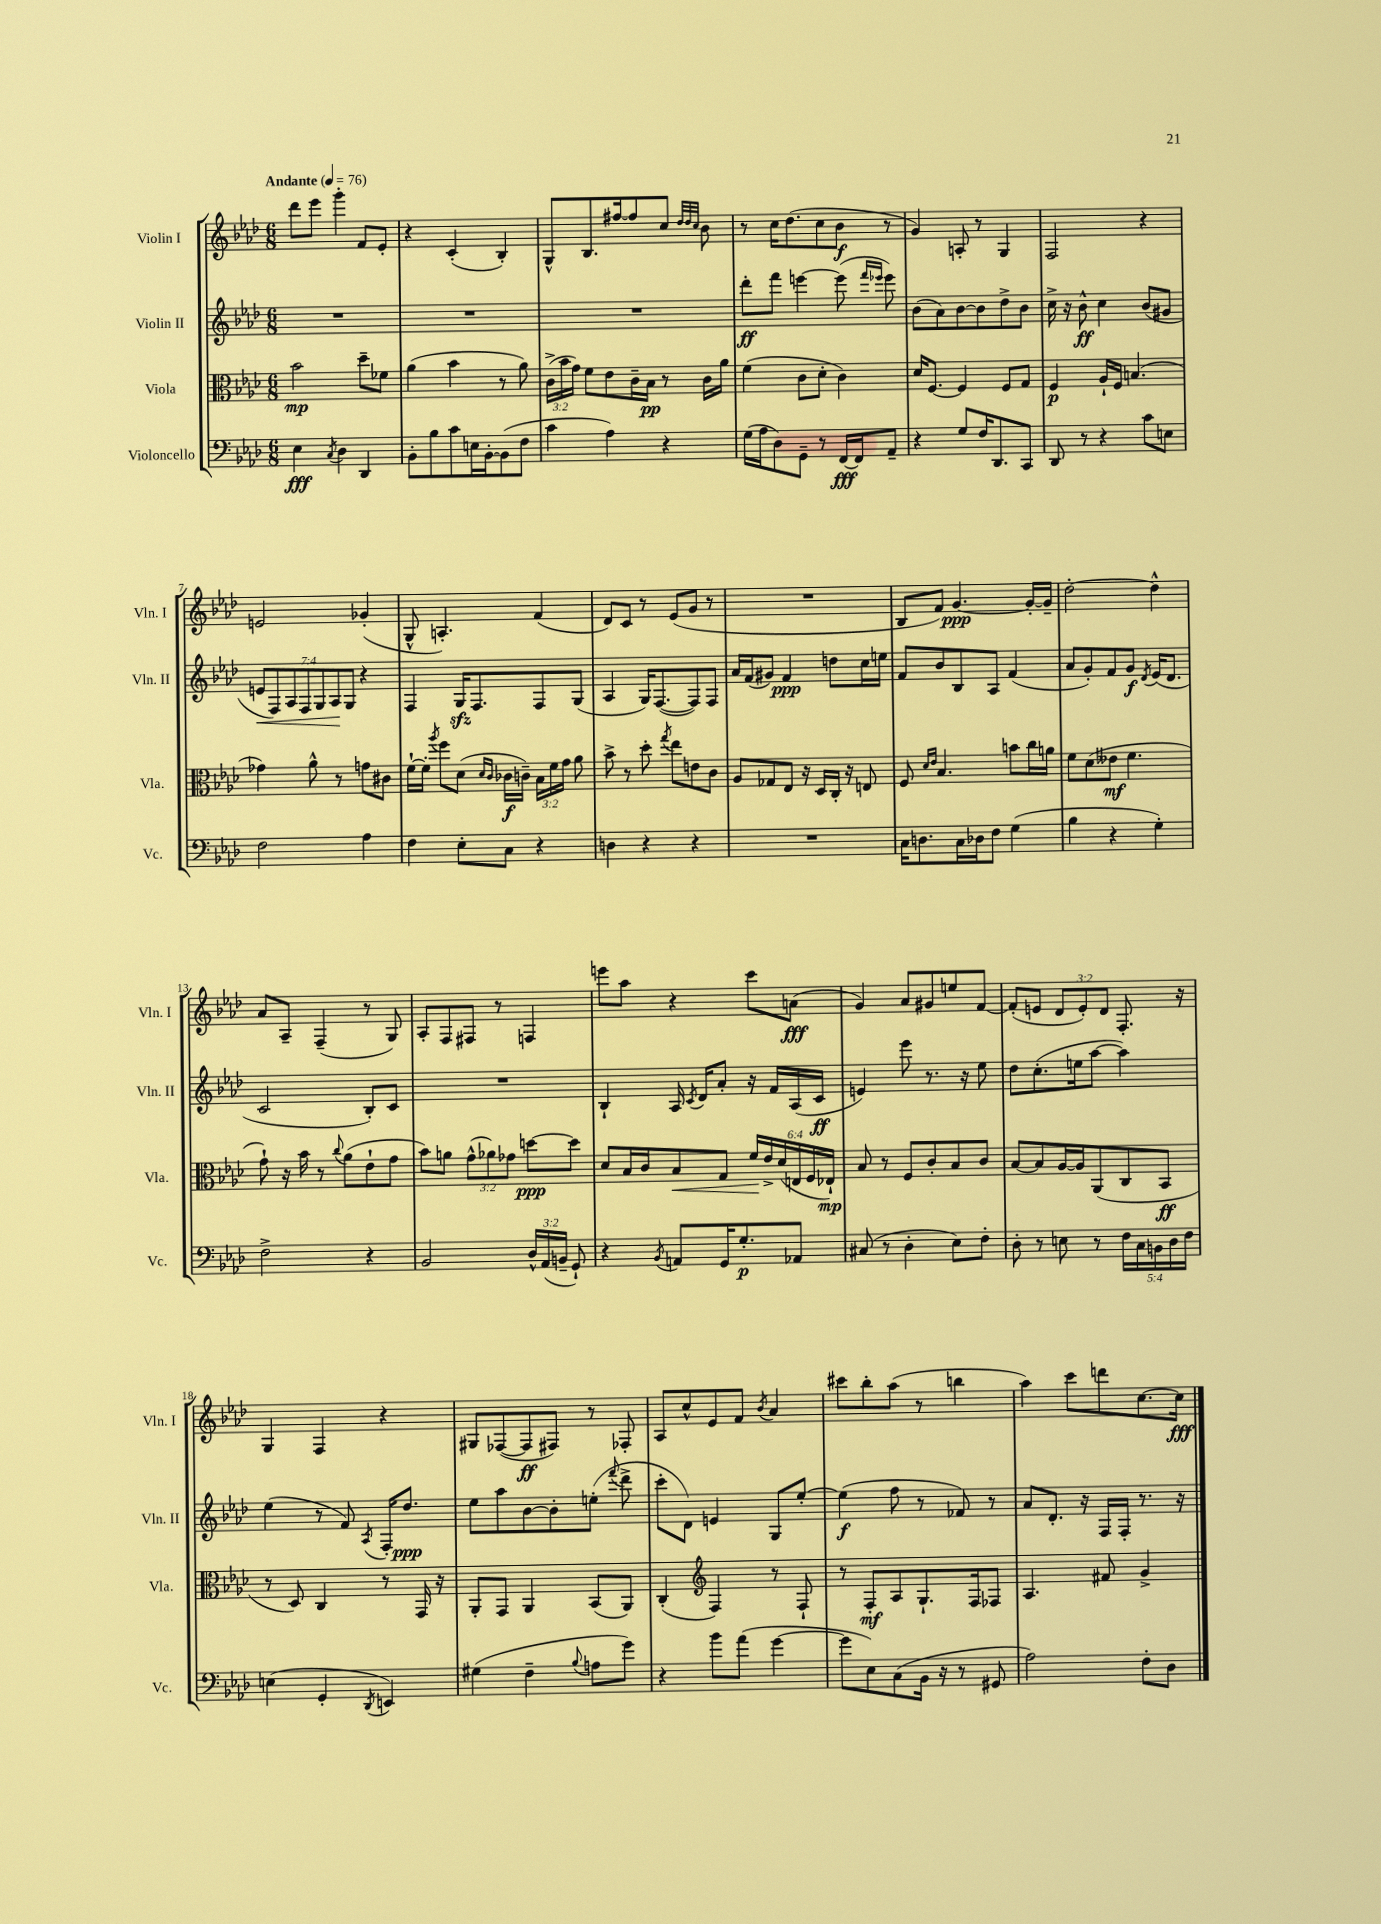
<<
\new StaffGroup <<
\new Staff = "s0" \with { instrumentName = "Violin I" shortInstrumentName = "Vln. I" } {
    \clef treble \key aes \major \numericTimeSignature \time 6/8 \override Staff.TupletNumber.text = #tuplet-number::calc-fraction-text \tempo "Andante" 4 = 76
    \autoBeamOff des'''8[ ees'''8] g'''4-. f'8[ ees'8]-. |
    r4 c'4-.( bes4-.) |
    g8[-^ bes8. fis''16~ fis''8 c''8] \grace { des''32[ des''32 c''32] } bes'8 |
    r8 c''16[ des''8.( c''8 bes'8]\f r8 |
    g'4) a8-. r8 g4 |
    f2 r4 |
    e'2 ges'4-.( |
    g8-^ a4.-.) f'4( |
    des'8[) c'8] r8 ees'8[( g'8] r8 |
    R2. |
    bes8[ f'8]) g'4.~\ppp g'16[~-. g'16]-- |
    des''2~-. des''4-^ |
    aes'8[ aes8]-- f4--( r8 g8) |
    aes8[-. f8 fis8] r8 f4 |
    e'''8[ aes''8] r4 c'''8[ a'8]\fff( |
    g'4) aes'8[ gis'8 e''8 f'8]~ |
    f'8[-.( e'8] \tuplet 3/2 { des'8[ e'8-.) des'8] } f8.-. r16 |
    g4 f4 r4 |
    gis8[ fes8~( fes8\ff fis8]) r8 fes8-. |
    aes8[ c''8-^ ees'8 f'8] \acciaccatura { bes'8 } aes'4 |
    cis'''8[ bes''8-. aes''8]( r8 b''4 |
    aes''4) c'''8[ d'''8 c''8.~ c''16]\fff \bar "|." |
}
\new Staff = "s1" \with { instrumentName = "Violin II" shortInstrumentName = "Vln. II" } {
    \clef treble \key aes \major \numericTimeSignature \time 6/8 \override Staff.TupletNumber.text = #tuplet-number::calc-fraction-text
    \autoBeamOff R2. |
    R2. |
    R2. |
    des'''8[-.\ff f'''8] e'''4~ e'''8( \grace { f'''16[ ees'''16] } ees'''8) |
    bes'8[( aes'8) bes'8~ bes'8 des''8-> bes'8] |
    c''16-> r16 bes'8-^\ff c''4 bes'8[( gis'8] |
    \tuplet 7/4 { e'8[\< f8) aes8 f8 g8 aes8\! g8] } r4 |
    f4 g16[\sfz f8. f8 g8]( |
    aes4 g16[) f8.~( f8) f8] |
    aes'16[ f'16( gis'8]) f'4\ppp d''8[ c''16 e''16] |
    f'8[ bes'8 bes8 aes8] f'4( |
    aes'8[ g'8-.) f'8 g'8]\f \acciaccatura { des'8 } ees'16[( des'8.] |
    c'2 bes8[-.) c'8] |
    R2. |
    bes4-! aes16 \acciaccatura { c'8 } des'16[ aes'8]-. r16 f'16[ aes16( c'16]\ff |
    e'4) ees'''8 r8. r16 ees''8 |
    des''8[ c''8.-.( e''16 aes''8]~ aes''4) |
    ees''4( r8 f'8) \acciaccatura { aes8 } f16[-. des''8.]\ppp |
    ees''8[ aes''8 bes'8~ bes'8-. e''8]-.( \appoggiatura { f'''8 } des'''8-> |
    c'''8[-. des'8]) e'4 g8[ ees''8]~-. |
    ees''4\f( f''8 r8 fes'8) r8 |
    aes'8[ des'8.]-. r16 f16[ f16]-. r8. r16 \bar "|." |
}
\new Staff = "s2" \with { instrumentName = "Viola" shortInstrumentName = "Vla." } {
    \clef alto \key aes \major \numericTimeSignature \time 6/8 \override Staff.TupletNumber.text = #tuplet-number::calc-fraction-text
    \autoBeamOff bes'2\mp des''8[-- fes'8] |
    aes'4( bes'4 r8 aes'8) |
    \tuplet 3/2 { c'16[->( bes'16 g'16]) } f'8[ ees'8 c'16-- bes16]\pp r8 c'16[ aes'16] |
    f'4( c'8[ des'8]-. c'4) |
    des'16[ f8.]~ f4 f8[ g8] |
    f4\p aes16[-! f16] b4.( |
    ges'4) aes'8-^ r8 g'8[ cis'8] |
    f'16[~-! f'16]-. \acciaccatura { aes''8 } f''8[ des'8]( \grace { des'16[ c'16] } ces'16[\f c'16]--) \tuplet 3/2 { bes16[ f'16 g'16] } aes'8 |
    bes'8-> r8 des''8-. \acciaccatura { g''8 } ees''8[ e'8 c'8] |
    aes8[ ges8 ees8] r16 des16[ c16]-. r16 e8 |
    f8 \grace { des'16[ ees'16] } bes4. b'8[ c''16 a'16] |
    f'8[ des'8( eeses'8]\mf f'4. |
    g'8-!) r16 bes'16 r8 \appoggiatura { c''8 } aes'8[( ees'8-! g'8] |
    bes'8[) a'8] \tuplet 3/2 { g'8[-^( aes'8) ges'8] } d''8[~\ppp d''8] |
    des'8[ bes16 c'16 bes8\< g8] \tuplet 6/4 { f'16[\! ees'16-> des'16( e16 f16 ees16]-!\mp) } |
    bes8 r8 f8[ c'8-. bes8 c'8] |
    bes8[~ bes8 aes16~ aes16 aes,8( c8 bes,8]\ff |
    r8 des8) c4 r8 g,16 r16 |
    aes,8[-. g,8] aes,4 bes,8[( aes,8]) |
    c4-.( \clef treble f4) r8 f8-! |
    r8 f8[-.\mf aes8 g8.-! f16 fes8] |
    aes4. fis'8 g'4-> \bar "|." |
}
\new Staff = "s3" \with { instrumentName = "Violoncello" shortInstrumentName = "Vc." } {
    \clef bass \key aes \major \numericTimeSignature \time 6/8 \override Staff.TupletNumber.text = #tuplet-number::calc-fraction-text
    \autoBeamOff ees4\fff \acciaccatura { c8 } des4 des,4 |
    bes,8[-. bes8 c'8 e16 bes,16~-. bes,8( f8] |
    c'4 aes4) r4 |
    g16[( aes16 des8) g,8]-- r8 f,16[~\fff f,16 aes,8]-- |
    r4 g8[ f16 des,8. c,8] |
    des,8 r8 r4 c'8[ e8] |
    f2 aes4 |
    f4 ees8[-. c8] r4 |
    d4 r4 r4 |
    R2. |
    c16[ d8. c16 des16 f8] g4( |
    bes4 r4 g4-.) |
    f2-> r4 |
    bes,2 \tuplet 3/2 { des16[-^ aes,16( b,16]-- } g,8-!) |
    r4 \acciaccatura { bes,8 } a,8[ g,16 g8.-.\p aes,8] |
    cis8( r8 des4-. ees8[) f8]-. |
    des8-. r8 e8 r8 \tuplet 5/4 { f16[ c16 b,16 des16 f16] } |
    e4( g,4-. \acciaccatura { des,8 } e,4) |
    gis4( f4-- \appoggiatura { bes8 } a8[ g'8]) |
    r4 bes'8[ aes'8]( g'4~ |
    g'8[ ees8) c8( bes,16] r16 r8 gis,8 |
    aes2) f8[-. des8] \bar "|." |
}
>>
>>
